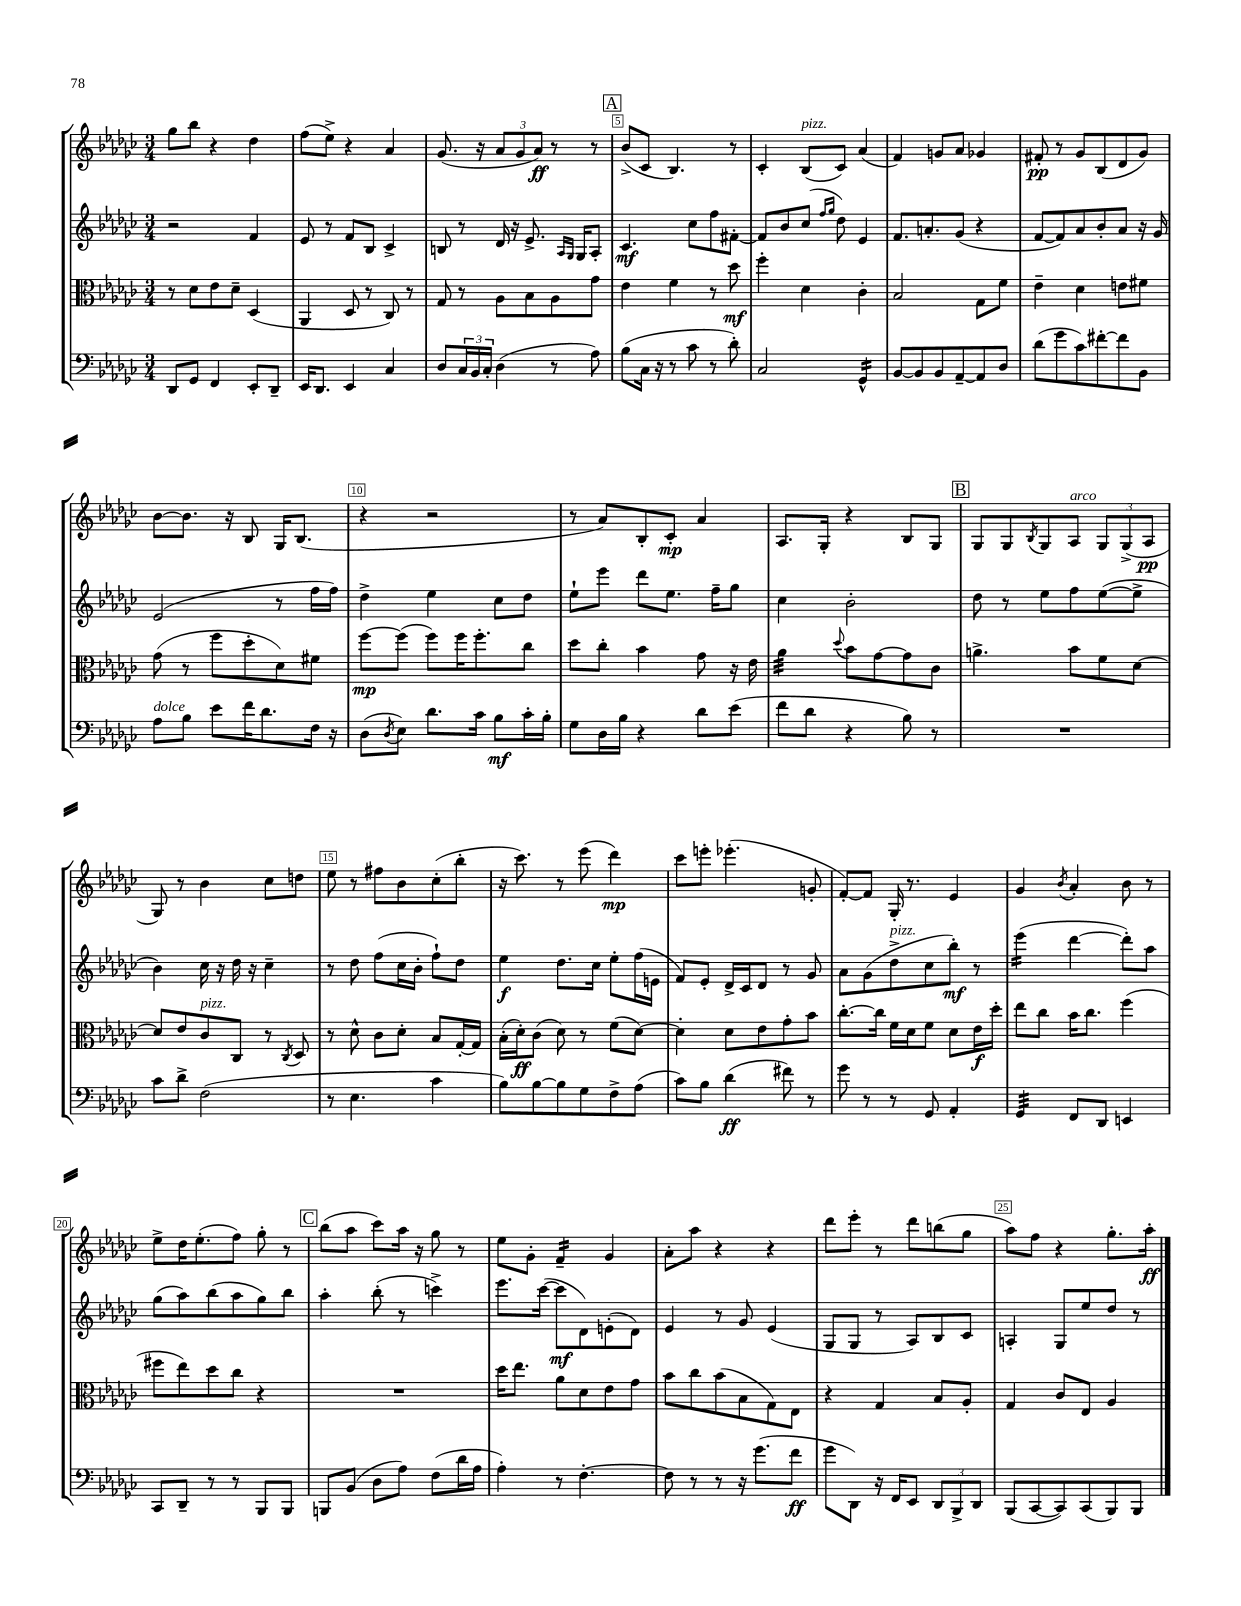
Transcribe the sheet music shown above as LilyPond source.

<<
\new StaffGroup <<
\new Staff = "s0" {
    \clef treble \key ges \major \numericTimeSignature \time 3/4
    ges''8 bes''8 r4 des''4 |
    f''8( ees''8->) r4 aes'4 |
    ges'8.( r16 \tuplet 3/2 { aes'8 ges'8 aes'8\ff) } r8 r8 |
    \mark \markup { \box "A" } bes'8->( ces'8 bes4.) r8 |
    ces'4-. bes8^\markup { \italic "pizz." }( ces'8) aes'4( |
    f'4) g'8 aes'8 ges'4 |
    fis'8-.\pp r8 ges'8 bes8( des'8 ges'8) |
    bes'8~ bes'8. r16 bes8 ges16 bes8.( |
    r4 r2 |
    r8 aes'8) bes8-. ces'8-.\mp aes'4 |
    aes8. ges16-. r4 bes8 ges8 |
    \mark \markup { \box "B" } ges8 ges8 \acciaccatura { bes8 } ges8 aes8^\markup { \italic "arco" } \tuplet 3/2 { ges8 ges8->( aes8\pp } |
    ges8) r8 bes'4 ces''8 d''8 |
    ees''8 r8 fis''8 bes'8 ces''8-.( bes''8-. |
    r16 ces'''8.) r8 ees'''8( des'''4\mp) |
    ces'''8 e'''8-. ees'''4.-.( g'8-. |
    f'8~-.) f'8 ges16-. r8. ees'4 |
    ges'4 \acciaccatura { bes'8 } aes'4-. bes'8 r8 |
    ees''8-> des''16 ees''8.-.( f''8) ges''8-. r8 |
    \mark \markup { \box "C" } bes''8( aes''8 ces'''8) aes''16 r16 ges''8 r8 |
    ees''8 ges'8-. f'4:16-- ges'4 |
    aes'8-. aes''8 r4 r4 |
    des'''8 ees'''8-. r8 des'''8 b''8( ges''8 |
    aes''8) f''8 r4 ges''8.-. aes''16-.\ff \bar "|." |
}
\new Staff = "s1" {
    \clef treble \key ges \major \numericTimeSignature \time 3/4
    r2 f'4 |
    ees'8 r8 f'8 bes8 ces'4-> |
    b8 r8 des'16 r16 ees'8.-> \grace { aes16 ges16 } ges16 aes8-. |
    \mark \markup { \box "A" } ces'4.\mf ces''8 f''8 fis'8~-. |
    fis'8 bes'8 ces''8( \grace { f''16 ges''16 } des''8) ees'4 |
    f'8. a'8.-. ges'8( r4 |
    f'8~ f'8) aes'8 bes'8-. aes'8 r16 ges'16 |
    ees'2( r8 f''16 f''16) |
    des''4-> ees''4 ces''8 des''8 |
    ees''8-! ees'''8 des'''8 ees''8. f''16-- ges''8 |
    ces''4 bes'2-. |
    \mark \markup { \box "B" } des''8 r8 ees''8 f''8 ees''8~( ees''8-> |
    bes'4) ces''16 r16 des''16 r16 ces''4-- |
    r8 des''8 f''8( ces''16 bes'16-. f''8-!) des''8 |
    ees''4\f des''8. ces''16 ees''8-. f''16( e'16 |
    f'8) ees'8-. des'16-> ces'16 des'8 r8 ges'8 |
    aes'8 ges'8( des''8->^\markup { \italic "pizz." } ces''8 bes''8-.\mf) r8 |
    ees'''4:16( des'''4~ des'''8-.) aes''8 |
    ges''8( aes''8) bes''8( aes''8 ges''8) bes''8 |
    \mark \markup { \box "C" } aes''4-. bes''8-.( r8 c'''4->) |
    ees'''8. ces'''16~( ces'''8\mf des'8) e'8-.( des'8) |
    ees'4 r8 ges'8 ees'4( |
    ges8 ges8 r8 aes8) bes8 ces'8 |
    a4-. ges8 ees''8 des''8 r8 \bar "|." |
}
\new Staff = "s2" {
    \clef alto \key ges \major \numericTimeSignature \time 3/4
    r8 des'8 ees'8 des'8-- des4( |
    aes,4 des8 r8 ces8) r8 |
    ges8 r8 aes8 bes8 aes8 ges'8 |
    \mark \markup { \box "A" } ees'4 f'4 r8 des''8\mf |
    f''4-. des'4 ces'4-. |
    bes2 ges8 f'8 |
    ees'4-- des'4 e'8 fis'8 |
    ges'8( r8 f''8 des''8-. des'8) fis'8 |
    f''8~\mp f''8( f''8) f''16 f''8.-. ces''8 |
    des''8 ces''8-. bes'4 ges'8 r16 ees'16 |
    aes'4:32 \appoggiatura { des''8 } bes'8 ges'8~ ges'8 ces'8 |
    \mark \markup { \box "B" } a'4.-> bes'8 f'8 des'8~ |
    des'8 ees'8 ces'8^\markup { \italic "pizz." } ces8 r8 \acciaccatura { ces8 } des8 |
    r8 des'8-^ ces'8 des'8-. bes8 ges16~-. ges16 |
    bes16-.( des'16-.\ff) ces'8( des'8) r8 f'8( des'8~) |
    des'4-. des'8 ees'8 ges'8-. bes'8 |
    ces''8.~-. ces''16 f'16 des'16 f'8 des'8 ees'16\f des''16-. |
    ees''8 ces''8 bes'16 ces''8. f''4( |
    fis''8 ees''8) des''8 ces''8 r4 |
    \mark \markup { \box "C" } R2. |
    des''16 ees''8. aes'8 des'8 ees'8 ges'8 |
    bes'8 ces''8 bes'8( bes8 ges8) ees8 |
    r4 ges4 bes8 aes8-. |
    ges4 ces'8 ees8 aes4 \bar "|." |
}
\new Staff = "s3" {
    \clef bass \key ges \major \numericTimeSignature \time 3/4
    des,8 ges,8 f,4 ees,8-. des,8-- |
    ees,16 des,8. ees,4 ces4 |
    des8 \tuplet 3/2 { ces16 bes,16 ces16-. } des4( r8 aes8) |
    \mark \markup { \box "A" } bes8( ces16 r16 r8 ces'8 r8 des'8-.) |
    ces2 ges,4:16-^ |
    bes,8~ bes,8 bes,8 aes,8~-- aes,8 des8 |
    des'8( ges'8 ces'8) fis'8~-. fis'8 bes,8 |
    aes8^\markup { \italic "dolce" } bes8 ees'8 f'16 des'8. f16 r16 |
    des8( \acciaccatura { des8 } ees8) des'8. ces'16 bes8\mf ces'16-. bes16-. |
    ges8 des16 bes16 r4 des'8 ees'8( |
    f'8 des'8 r4 bes8) r8 |
    \mark \markup { \box "B" } R2. |
    ces'8 des'8-> f2( |
    r8 ees4. ces'4 |
    bes8) bes8~ bes8 ges8 f8-> aes8( |
    ces'8) bes8 des'4\ff( fis'8) r8 |
    ges'8 r8 r8 ges,8 aes,4-. |
    ges,4:32 f,8 des,8 e,4 |
    ces,8 des,8-- r8 r8 bes,,8 bes,,8 |
    \mark \markup { \box "C" } b,,8 bes,8( des8 aes8) f8( des'16 aes16 |
    aes4-.) r8 f4.~-. |
    f8 r8 r8 r16 ges'8.( f'8\ff |
    ges'8 des,8) r16 f,16 ees,8 \tuplet 3/2 { des,8 bes,,8-> des,8 } |
    bes,,8( ces,8~ ces,8) ces,8( bes,,8) bes,,8 \bar "|." |
}
>>
>>
\layout { \context { \Score currentBarNumber = #2 \override BarNumber.break-visibility = ##(#f #t #t) barNumberVisibility = #(every-nth-bar-number-visible 5) \override BarNumber.stencil = #(make-stencil-boxer 0.1 0.3 ly:text-interface::print) } }
